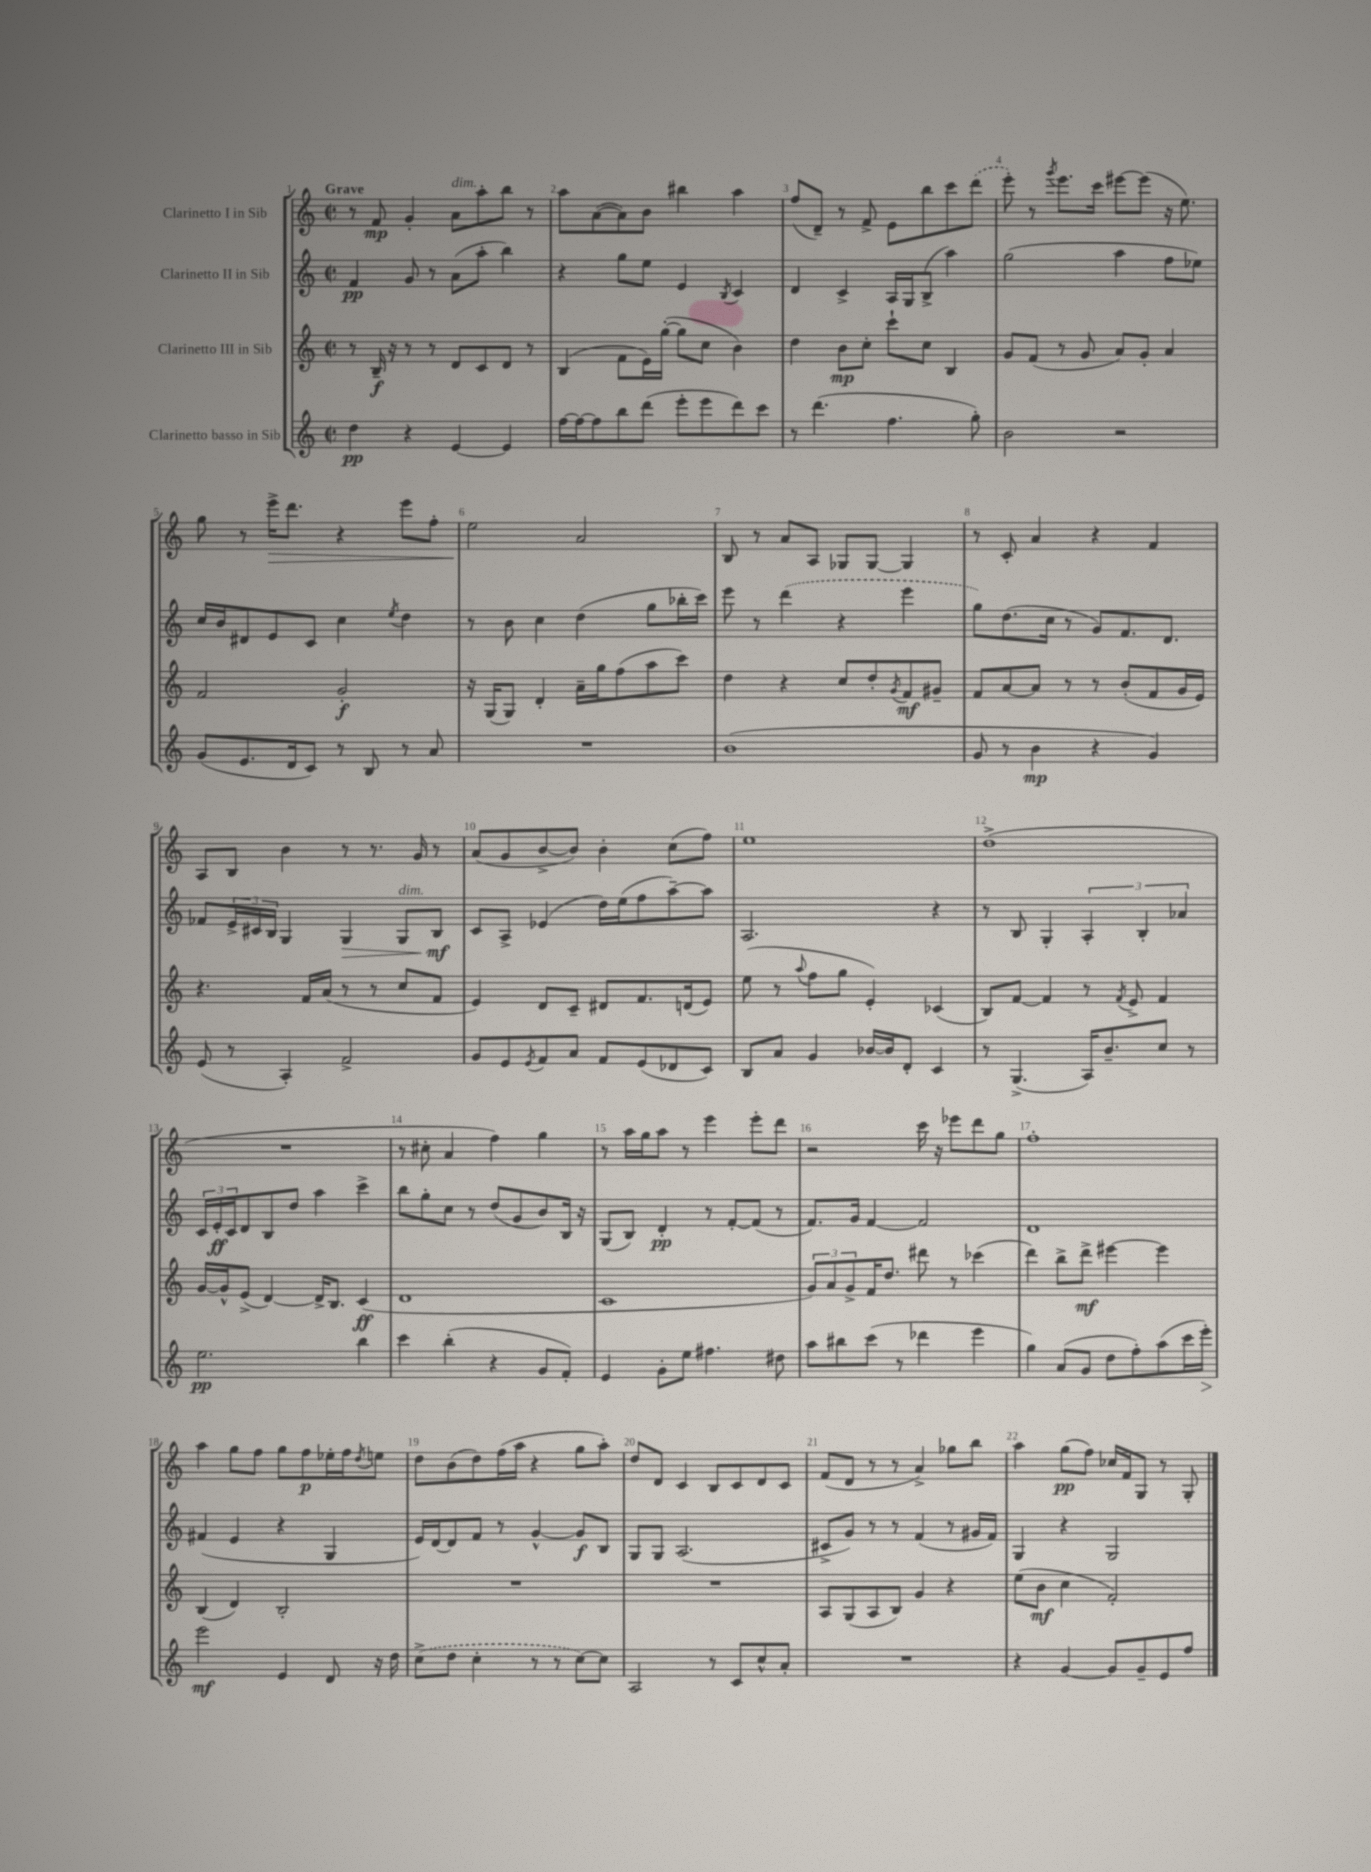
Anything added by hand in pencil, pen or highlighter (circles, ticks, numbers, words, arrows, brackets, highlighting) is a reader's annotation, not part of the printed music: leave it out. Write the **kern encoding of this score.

**kern	**kern	**kern	**kern
*staff4	*staff3	*staff2	*staff1
*clefG2	*clefG2	*clefG2	*clefG2
*k[]	*k[]	*k[]	*k[]
*M2/2	*M2/2	*M2/2	*M2/2
*met(c|)	*met(c|)	*met(c|)	*met(c|)
4dd	8r	4f	8r
.	16B~	.	8f
.	16r	.	.
4r	8r	8g	4g'
.	8r	8r	.
[4e	8d	(8a	8a
.	8c	8aa'	8aa'
4e]	8d	4bb)	8bb
.	8r	.	8r
=	=	=	=
[16ff	(4B	4r	8aa
16ff_	.	.	.
8ff]	.	.	([8a
8bb	8f	8gg	8a])
(8ddd	16e)	8ee	8b
.	([16gg'	.	.
8eee'	8gg]	4e	4bb#
8eee	8cc	.	.
.	.	8qB	.
8ddd)	4b)	4c	4aa
8ccc	.	.	.
=	=	=	=
8r	4dd	4d	(8ff
(4.ddd	.	.	8d~)
.	8b	4c^	8r
.	8cc'	.	8f^
4.ff	8ccc`	16A	8e
.	.	16G	.
.	8cc	(8B^	8bb
.	4B	4aa)	8ccc
8gg')	.	.	(8ddd
=	=	=	=
2b	8g	(2gg	8eee')
.	(8f	.	8r
.	.	.	8qggg
.	8r	.	8.eee
.	8g	.	.
.	.	.	16ccc
2r	8a)	4aa	[8eee#
.	8g'	.	(8eee#]
.	4a	8ff	16r
.	.	.	8.ee)
.	.	8ee-)	.
=	=	=	=
(8g	2f	16cc	8gg
.	.	16b	.
8.e	.	8d#	8r
.	.	8e	16eee^
16d	.	.	8.ddd
8c)	.	8c	.
8r	2g'	4cc	4r
8B	.	.	.
.	.	8qee	.
8r	.	4dd	8eee
8a	.	.	8ff'
=	=	=	=
1r	16r	8r	2ee
.	(16G	.	.
.	8G)	8b	.
.	4d'	4cc	.
.	16a~	(4dd	2a
.	16gg	.	.
.	(8ff	.	.
.	8aa	8gg	.
.	8ccc)	16bb-'	.
.	.	16ccc)	.
=	=	=	=
(1b	4dd	8eee	8B
.	.	8r	8r
.	4r	(4ddd	8a
.	.	.	8A
.	8cc	4r	8G-
.	8dd'	.	[8G-
.	8qg	.	.
.	8f	4eee	4G-]
.	8g#~	.	.
=	=	=	=
8g	8f	8gg)	8r
8r	[8a	(8.dd	8c'
4b	8a]	.	4a
.	.	16cc	.
.	8r	8r	.
4r	8r	8g)	4r
.	(8b'	8.f	.
4g)	8f	.	4f
.	.	8.d	.
.	16g	.	.
.	16e)	.	.
=	=	=	=
(8e	4.r	8f-	8A
8r	.	24e^	8B
.	.	24c#	.
.	.	24B	.
4A')	.	4G	4b
.	16f	.	.
.	(16a	.	.
2f^	8r	4G	8r
.	8r	.	8.r
.	8cc	8G	.
.	.	.	16g
.	8f	8B	8r
=	=	=	=
8g	4e)	8c	(8a
8e	.	8A^	8g
8qe	.	.	.
8f	8d	(4e-	[8b^
8a	8c~	.	8b])
8f	8d#	16dd)	4b'
.	.	(16ee	.
(8e	8.f	8ff	.
8d-	.	[8aa~)	(8cc
.	(16d	.	.
8c)	8e)	8aa]	8ff)
=	=	=	=
8B	(8ee	2.A	1ee
8a	8r	.	.
.	8qqaa	.	.
4g	8ff	.	.
.	8gg	.	.
[16b-	4e')	.	.
16b-]	.	.	.
8d'	.	.	.
4c	(4c-	4r	.
=	=	=	=
8r	8B)	8r	(1dd^
(4.G^	[8f	8B	.
.	4f]	4G'	.
16A)	8r	6A'	.
8.b~	.	.	.
.	8qf	.	.
.	8e^	.	.
.	.	6B'	.
8cc	4f	.	.
.	.	6a-	.
8r	.	.	.
=	=	=	=
2.ee	[16g	24c	1r
.	.	24e'	.
.	16g^^]	.	.
.	.	24c	.
.	(8e^	8d	.
.	[4d)	8B	.
.	.	8dd	.
.	16d^]	4aa	.
.	8.B	.	.
4bb	(4c	4ccc^	.
=	=	=	=
4ccc	1d	8bb	8r
.	.	8gg'	8cc#'
(4bb'	.	8cc	4a
.	.	8r	.
4r	.	(8dd	4ff)
.	.	8g	.
8g	.	8b)	4gg
8f')	.	16B	.
.	.	16r	.
=	=	=	=
4e	1c	(8G	8r
.	.	8B)	16aa
.	.	.	16gg
8g'	.	4d'	8aa
8ee	.	.	8r
4.ff#	.	8r	4eee
.	.	[8f'	.
.	.	(8f]	8eee'
8dd#	.	8r	8ddd
=	=	=	=
8aa	12g)	8.f)	2r
.	12a	.	.
8bb#	.	.	.
.	12g^	.	.
.	.	16g	.
(8ccc	16f	[4f	.
.	8.dd	.	.
8r	.	.	.
4ddd-	8ddd#	2f]	16ccc
.	.	.	16r
.	8r	.	8eee-
4eee	(4ccc-	.	8ddd
.	.	.	8gg
=	=	=	=
4gg)	4ddd)	1d	1ff'
(8a	8bb^	.	.
8g	8ddd^	.	.
8dd	[4eee#	.	.
8ff')	.	.	.
(8aa	4eee#]	.	.
16ccc	.	.	.
16eee')	.	.	.
=	=	=	=
2eee	(4B	(4f#	4aa
.	4d)	4e	8gg
.	.	.	8ff
4e	2B'	4r	8gg
.	.	.	8ff
8d	.	4G	16ee-'
.	.	.	16ff
.	.	.	8qdd
16r	.	.	8ee
16dd	.	.	.
=	=	=	=
(8cc^	1r	16e)	8dd
.	.	[16d	.
8dd	.	8d]	(8b
4cc'	.	8f	8dd)
.	.	8r	(16ff
.	.	.	16aa
8r	.	[4g^^	4r
8r	.	.	.
[8cc)	.	8g]	8gg
8cc]	.	8B	8aa')
=	=	=	=
2A	1r	8G	8dd
.	.	8G	8d
.	.	(2.A	4c
8r	.	.	8B
8c	.	.	8c
8cc^^	.	.	8d
8a'	.	.	8c
=	=	=	=
1r	8A	8c#^	(8f
.	(8G	8g)	8d
.	8A	8r	8r
.	8B)	8r	8r
.	4g	(4f	4a^)
.	4r	8r	8gg-
.	.	16g#	8bb
.	.	16f)	.
=	=	=	=
4r	(8ee	4G	4aa
.	8b	.	.
[4g	4cc	4r	(8gg
.	.	.	8ff)
8g]	2f')	2G	16cc-
.	.	.	16f
8g~	.	.	8G
8e	.	.	8r
8ff	.	.	8G'
==	==	==	==
*-	*-	*-	*-
